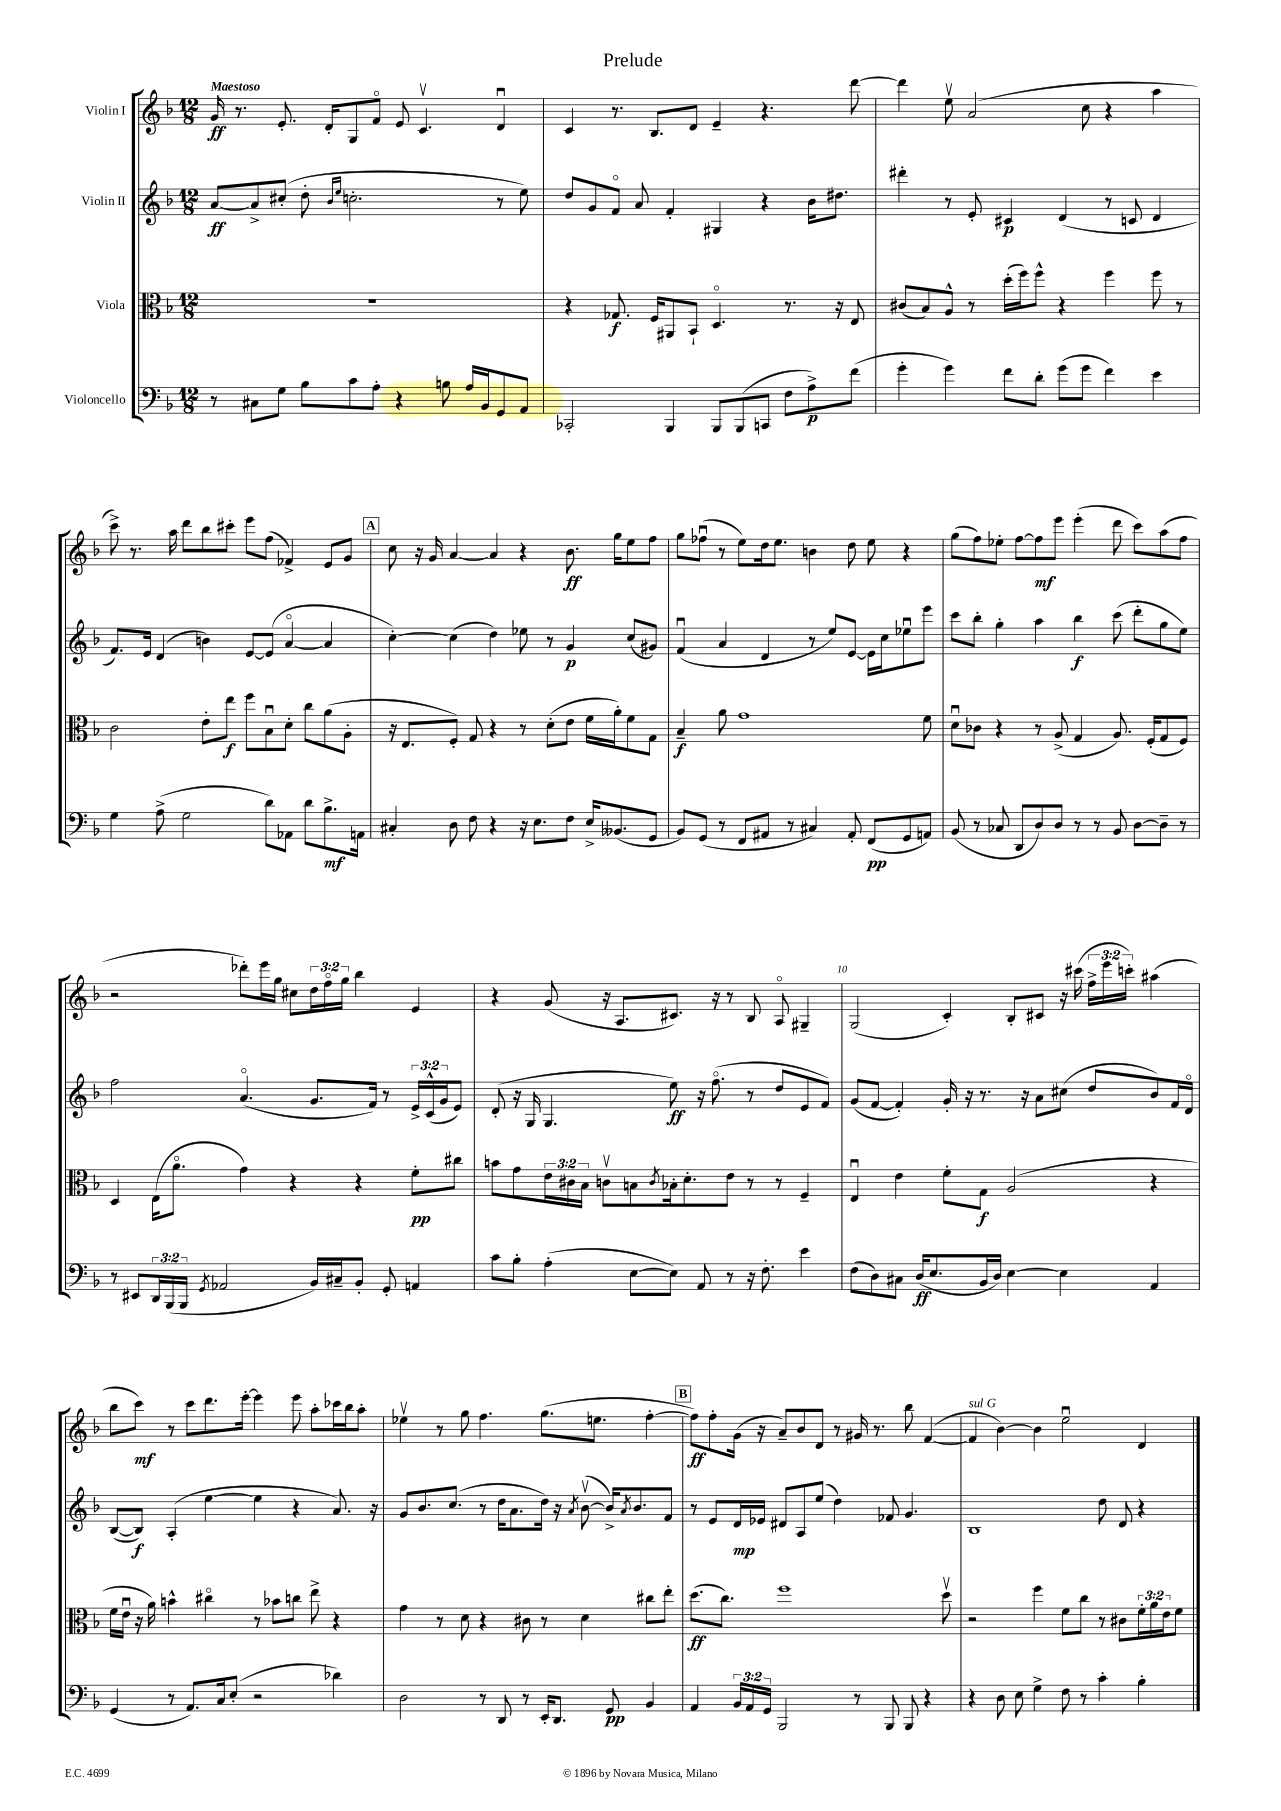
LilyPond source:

\header { title = "Prelude" }
<<
\new StaffGroup <<
\new Staff = "s0" \with { instrumentName = "Violin I" } {
    \clef treble \key f \major \numericTimeSignature \time 12/8 \override Staff.TupletNumber.text = #tuplet-number::calc-fraction-text \tempo "Maestoso"
    g'16\ff r8. e'8.-. d'16-. g8 f'8\flageolet e'8 c'4.\upbow d'4\downbow |
    c'4 r8. bes8. d'8 e'4-- r4. d'''8~ |
    d'''4 e''8\upbow a'2( c''8 r4 a''4 |
    c'''8->) r8. a''16 d'''8 bes''8 cis'''8-. e'''8 f''8( fes'4->) e'8 g'8 |
    \mark \markup { \box "A" } c''8 r16 g'16 a'4~ a'4 r4 bes'8.\ff g''16 e''8 f''8 |
    g''8 fes''8\downbow( r8 e''8) d''16 e''8. b'4 d''8 e''8 r4 |
    g''8( f''8) ees''8-. f''8~ f''8\mf e'''8 e'''4-.( d'''8 c'''8) a''8( f''8 |
    r2 des'''8-.) e'''16 g''16 cis''8 \tuplet 3/2 { d''16 f''16\flageolet g''16 } bes''4 e'4 |
    r4 g'8( r16 a8. cis'8.) r16 r8 bes8 a8\flageolet gis4-- |
    g2( c'4-.) bes8-. cis'8 r16 cis'''16( \tuplet 3/2 { f''16-> e'''16 c'''16-.) } ais''4( |
    bes''8 c'''8\mf) r8 c'''8 d'''8. e'''16~-. e'''4 e'''8 a''8-. ces'''16 bes''16 a''8-. |
    ees''4\upbow r8 g''8 f''4. g''8.( e''8. f''4~-. |
    \mark \markup { \box "B" } f''8\ff) f''8-. g'16( r16 a'8--) bes'8 d'8 r8 gis'16 r8. bes''8 f'4~( |
    f'4^\markup { \italic "sul G" } bes'4~) bes'4 e''2\downbow d'4 \bar "|." |
}
\new Staff = "s1" \with { instrumentName = "Violin II" } {
    \clef treble \key f \major \numericTimeSignature \time 12/8 \override Staff.TupletNumber.text = #tuplet-number::calc-fraction-text
    a'8~\ff a'8-> cis''8-.( d''8-. \grace { bes'16 e''16 } c''2.-. r8 e''8) |
    d''8 g'8 f'8\flageolet a'8 f'4-. gis4 r4 bes'16 dis''8. |
    dis'''4-. r8 e'8-. cis'4\p d'4( r8 c'8 d'4 |
    f'8.) e'16 d'4( b'4) e'8~ e'8( a'4~\flageolet a'4 |
    \mark \markup { \box "A" } c''4~-.) c''4( d''4) ees''8 r8 g'4\p c''8( gis'8) |
    f'4\downbow( a'4 d'4 r8 e''8) e'8~ e'16 c''16 ees''8\downbow e'''8 |
    c'''8 bes''8-. g''4-. a''4 bes''4\f c'''8( d'''8-. g''8 e''8) |
    f''2 a'4.\flageolet( g'8. f'16) r8 \tuplet 3/2 { e'16-> c'16-^( g'16 } e'8) |
    d'8-.( r16 g16 g4. e''8\ff) r16 f''8.\flageolet( r8 d''8 e'8 f'8) |
    g'8( f'8~ f'4-.) g'16-. r16 r8. r16 a'8 cis''8( d''8 bes'8) f'16 d'16\flageolet |
    bes8~( bes8\f) a4-.( e''4~ e''4 r4 a'8.) r16 |
    g'8 bes'8. c''8.( r8 d''16 a'8. d''16) r16 \acciaccatura { a'8 } bes'8~\upbow( bes'16->) \acciaccatura { a'8 } bes'8. f'8 |
    \mark \markup { \box "B" } r8 e'8 d'16\mp ees'16 dis'8 a8 e''8( d''4) fes'8 g'4. |
    bes1 d''8 d'8 r4 \bar "|." |
}
\new Staff = "s2" \with { instrumentName = "Viola" } {
    \clef alto \key f \major \numericTimeSignature \time 12/8 \override Staff.TupletNumber.text = #tuplet-number::calc-fraction-text
    R1. |
    r4 ges8.\f f16 ais,8 bes,8-! d4.\flageolet r8. r16 e8 |
    cis'8( bes8) a8-^ r8 d''16-.( f''16) f''8-^ r4 f''4 f''8 r8 |
    c'2 e'8-. e''8\f f''8 bes8\downbow d'8-. c''8 a'8( a8-. |
    \mark \markup { \box "A" } r16 e8. f8-.) g8 r4 r8 d'8-.( e'8 f'16 a'16-.) f'8 g8 |
    bes4--\f a'8 g'1 f'8 |
    d'8\downbow ces'8 r4 r8 a8->( g4 a8.) f16-.( g8 f8) |
    d4 e16( a'8.\flageolet g'4) r4 r4 f'8-.\pp cis''8 |
    b'8 g'8 \tuplet 3/2 { e'16 cis'16 bes16 } c'8\upbow b8 \acciaccatura { c'8 } bes16-. d'8.-. e'8 r8 r8 f4-- |
    e4\downbow e'4 f'8-. g8\f a2( r4 |
    f'16 e'16\downbow r16 a'16) b'4-^ cis''4\flageolet r8 bes'8 c''8 e''8-> r4 |
    g'4 r8 d'8 r4 cis'8 r8 d'4 cis''8 e''8-. |
    \mark \markup { \box "B" } d''8.\ff( c''8.) f''1 d''8\upbow |
    r2 f''4 f'8 c''8 r8 cis'8 \tuplet 3/2 { f'16-. a'16 e'16 } f'8 \bar "|." |
}
\new Staff = "s3" \with { instrumentName = "Violoncello" } {
    \clef bass \key f \major \numericTimeSignature \time 12/8 \override Staff.TupletNumber.text = #tuplet-number::calc-fraction-text
    r8 cis8 g8 bes8 c'8 a8-. r4 b8 a16 bes,16 g,8 a,8 |
    ces,2-. bes,,4 bes,,8 bes,,8( c,8 f8 a8->\p) f'8( |
    g'4-. g'4) f'8 d'8-. g'8( g'8 f'4) e'4 |
    g4 a8->( g2 d'8) aes,8 d'8 bes8.->\mf a,16 |
    \mark \markup { \box "A" } cis4-. d8 f8 r4 r16 e8. f8 e16-> beses,8.( g,8 |
    bes,8) g,8( r8 f,8 ais,8 r8 cis4) ais,8-. f,8\pp( g,8 a,8) |
    bes,8( r8 ces8 d,8 d8) d8 r8 r8 bes,8 d8~ d8-- r8 |
    r8 eis,8 \tuplet 3/2 { d,16 bes,,16( bes,,16 } \acciaccatura { g,8 } aes,2 bes,16) cis16-- bes,8-. g,8-. a,4 |
    c'8 bes8-. a4-.( e8~ e8) a,8 r8 r16 f8.-. e'4 |
    f8( d8) cis8 d16\ff( e8. bes,16 d16) e4~ e4 a,4 |
    g,4( r8 a,8.) c16 e8-.( r2 des'4) |
    d2 r8 d,8 r8 e,16-. d,8. g,8\pp bes,4 |
    \mark \markup { \box "B" } a,4 \tuplet 3/2 { bes,16 a,16 g,16 } bes,,2 r8 bes,,8 bes,,8 r4 |
    r4 d8 e8 g4-> f8 r8 c'4-. bes4-. \bar "|." |
}
>>
>>
\layout { \context { \Score \override BarNumber.break-visibility = ##(#f #t #t) barNumberVisibility = #(every-nth-bar-number-visible 5) } }
